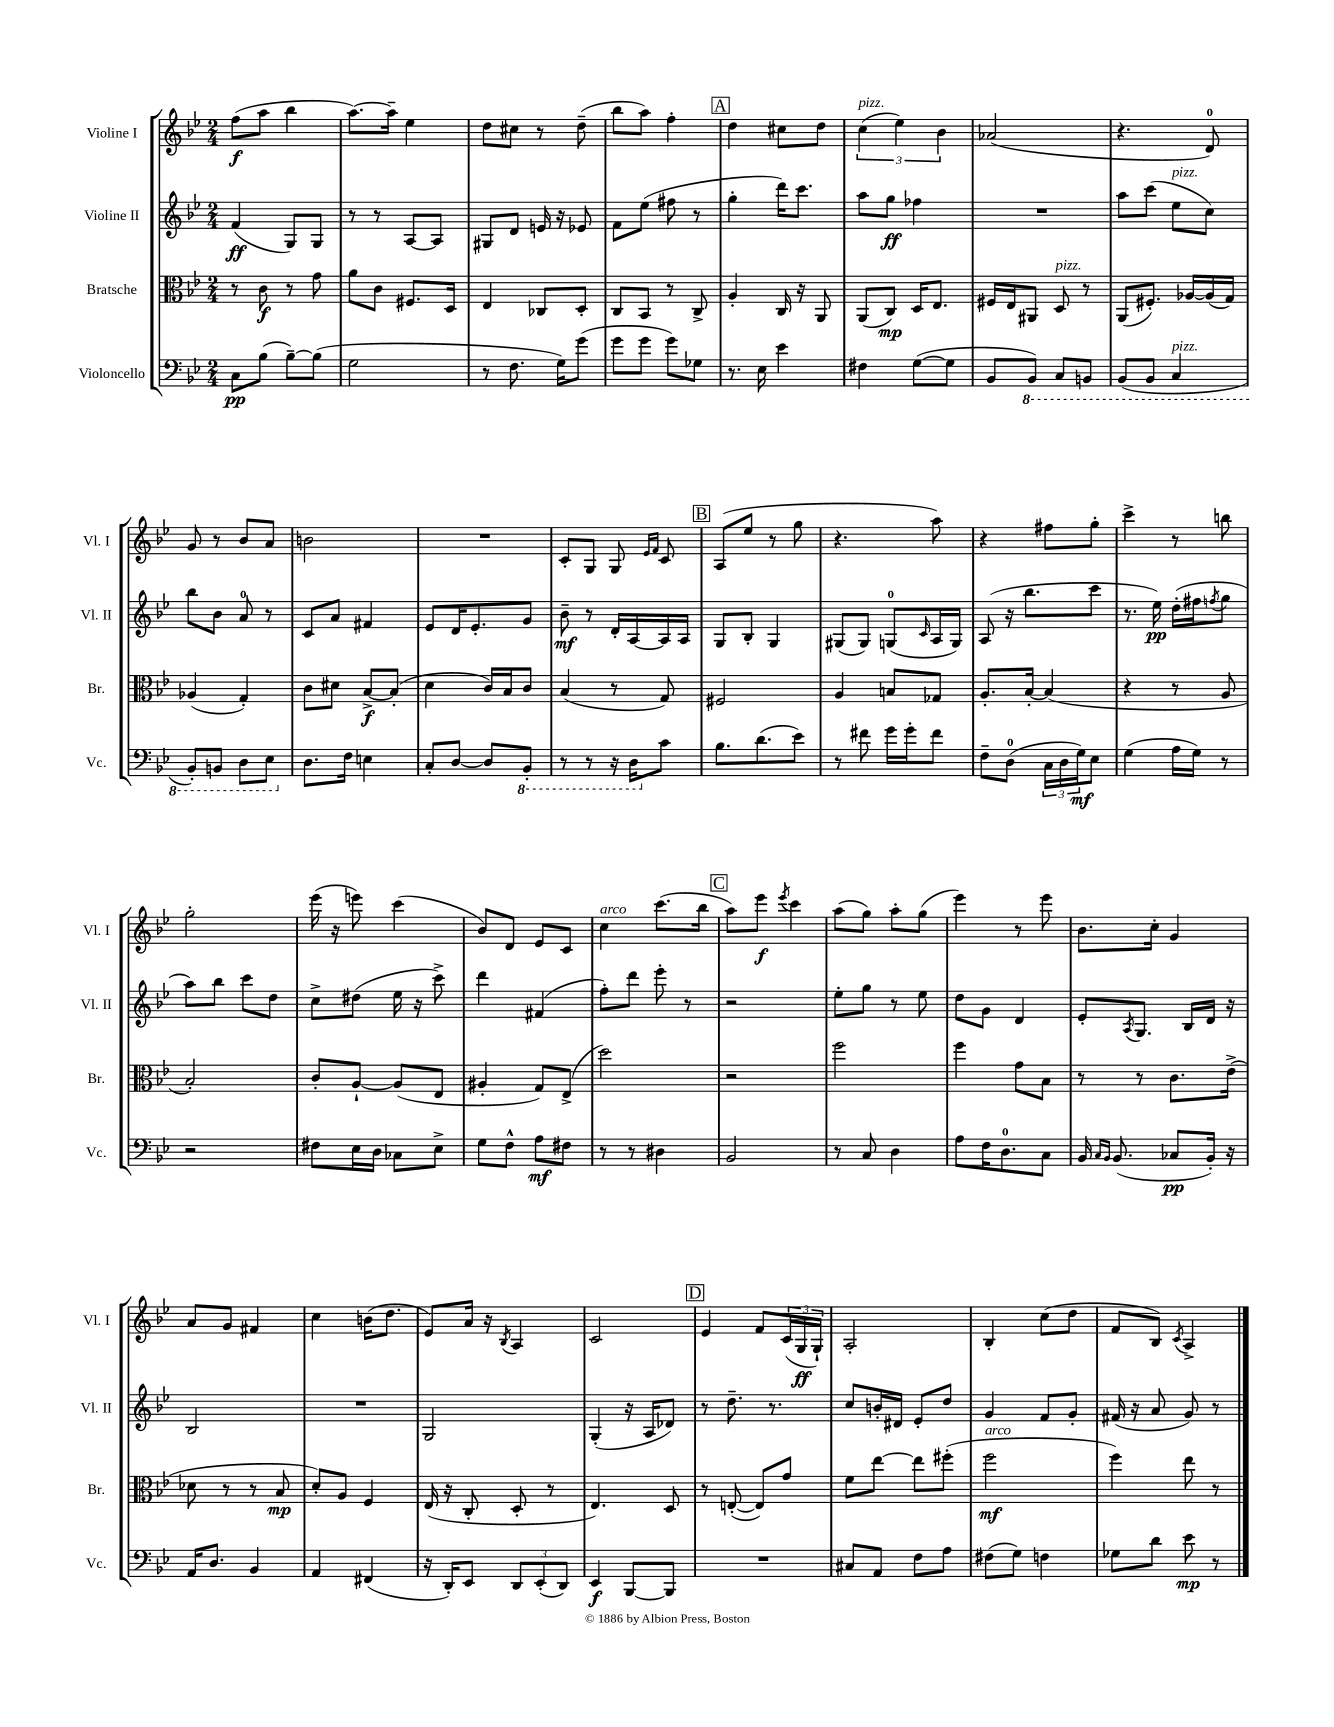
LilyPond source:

<<
\new StaffGroup <<
\new Staff = "s0" \with { instrumentName = "Violine I" shortInstrumentName = "Vl. I" } {
    \clef treble \key bes \major \numericTimeSignature \time 2/4
    f''8\f( a''8 bes''4 |
    a''8.~) a''16-- ees''4 |
    d''8 cis''8 r8 d''8--( |
    bes''8 a''8) f''4-. |
    \mark \markup { \box "A" } d''4 cis''8 d''8 |
    \tuplet 3/2 { c''4^\markup { \italic "pizz." }( ees''4) bes'4 } |
    aes'2( |
    r4. d'8-0) |
    g'8 r8 bes'8 a'8 |
    b'2 |
    R2 |
    c'8-. g8 g8 \grace { ees'16 f'16 } c'8 |
    \mark \markup { \box "B" } a8( ees''8 r8 g''8 |
    r4. a''8) |
    r4 fis''8 g''8-. |
    c'''4-> r8 b''8 |
    g''2-. |
    ees'''16( r16 e'''8) c'''4( |
    bes'8) d'8 ees'8 c'8 |
    c''4^\markup { \italic "arco" } c'''8.( bes''16 |
    \mark \markup { \box "C" } a''8) ees'''8\f \acciaccatura { ees'''8 } c'''4 |
    a''8( g''8) a''8-. g''8( |
    ees'''4) r8 ees'''8 |
    bes'8. c''16-. g'4 |
    a'8 g'8 fis'4 |
    c''4 b'16( d''8. |
    ees'8) a'16 r16 \acciaccatura { bes8 } a4 |
    c'2 |
    \mark \markup { \box "D" } ees'4 f'8 \tuplet 3/2 { c'16( g16\ff g16-!) } |
    a2-. |
    bes4-. c''8( d''8 |
    f'8 bes8) \acciaccatura { c'8 } a4-> \bar "|." |
}
\new Staff = "s1" \with { instrumentName = "Violine II" shortInstrumentName = "Vl. II" } {
    \clef treble \key bes \major \numericTimeSignature \time 2/4
    f'4\ff( g8) g8 |
    r8 r8 a8~ a8 |
    gis8 d'8 e'16 r16 ees'8 |
    f'8 ees''8( fis''8 r8 |
    \mark \markup { \box "A" } g''4-. d'''16) c'''8. |
    a''8 g''8\ff fes''4 |
    R2 |
    a''8 c'''8( ees''8^\markup { \italic "pizz." } c''8) |
    bes''8 bes'8 a'8-0 r8 |
    c'8 a'8 fis'4 |
    ees'8 d'16 ees'8.-. g'8 |
    bes'8--\mf r8 d'16-. a16~ a16 a16 |
    \mark \markup { \box "B" } g8 bes8-. g4 |
    gis8( gis8) g8-0( \grace { c'16 } a16 g16) |
    a8( r16 bes''8. c'''8 |
    r8. ees''16\pp) d''16-.( fis''16 \acciaccatura { f''8 } g''8 |
    a''8) bes''8 c'''8 d''8 |
    c''8-> dis''8( ees''16 r16 c'''8->) |
    d'''4 fis'4( |
    f''8-.) d'''8 ees'''8-. r8 |
    \mark \markup { \box "C" } r2 |
    ees''8-. g''8 r8 ees''8 |
    d''8 g'8 d'4 |
    ees'8-. \acciaccatura { a8 } g8. bes16 d'16 r16 |
    bes2 |
    R2 |
    g2 |
    g4-.( r16 a16 des'8) |
    \mark \markup { \box "D" } r8 d''8.-- r8. |
    c''8 b'16-. dis'16 ees'8-. d''8 |
    g'4 f'8 g'8-. |
    fis'16( r16 a'8 g'8) r8 \bar "|." |
}
\new Staff = "s2" \with { instrumentName = "Bratsche" shortInstrumentName = "Br." } {
    \clef alto \key bes \major \numericTimeSignature \time 2/4
    r8 c'8\f r8 g'8 |
    a'8 c'8 fis8. d16 |
    ees4 ces8 d8-. |
    c8 bes,8 r8 c8-> |
    \mark \markup { \box "A" } a4-. c16 r16 a,8 |
    a,8( c8\mp) d16 ees8. |
    fis16 ees16 ais,8 d8^\markup { \italic "pizz." } r8 |
    a,8( fis8.-.) aes16~ aes16( g16) |
    aes4( g4-.) |
    c'8 dis'8 bes8~->\f bes8-.( |
    d'4 c'16) bes16 c'8 |
    bes4( r8 g8) |
    \mark \markup { \box "B" } fis2 |
    a4 b8 ges8 |
    a8.-. bes16~-. bes4( |
    r4 r8 a8 |
    bes2-.) |
    c'8-. a8~-! a8( ees8 |
    ais4-. g8) ees8->( |
    d''2) |
    \mark \markup { \box "C" } r2 |
    f''2 |
    f''4 g'8 bes8 |
    r8 r8 c'8. ees'16->( |
    des'8 r8 r8 bes8\mp |
    d'8-.) a8 f4 |
    ees16( r16 c8-. d8-. r8 |
    ees4.) d8 |
    \mark \markup { \box "D" } r8 e8~-.( e8) g'8 |
    f'8 ees''8~ ees''8 fis''8-.( |
    f''2\mf^\markup { \italic "arco" } |
    f''4) ees''8 r8 \bar "|." |
}
\new Staff = "s3" \with { instrumentName = "Violoncello" shortInstrumentName = "Vc." } {
    \clef bass \key bes \major \numericTimeSignature \time 2/4
    c8\pp bes8( bes8~--) bes8( |
    g2 |
    r8 f8. g16) g'8( |
    g'8 g'8 g'8) ges8 |
    \mark \markup { \box "A" } r8. ees16 ees'4 |
    fis4 g8~( g8 |
    bes,8 \ottava #-1 bes,,8) c,8 b,,8 |
    bes,,8( bes,,8 c,4^\markup { \italic "pizz." } |
    bes,,8-.) b,,8 d,8 ees,8 \ottava #0 |
    d8. f16 e4 |
    c8-. d8~ d8 \ottava #-1 bes,,8-. |
    r8 r8 r16 d,16 \ottava #0 c'8 |
    \mark \markup { \box "B" } bes8. d'8.( ees'8) |
    r8 fis'8 g'16 g'16-. fis'8 |
    f8-- d8-0( \tuplet 3/2 { c16 d16 g16\mf) } ees8 |
    g4( a16 g16) r8 |
    r2 |
    fis8 ees16 d16 ces8 ees8-> |
    g8 f8-^ a8\mf fis8 |
    r8 r8 dis4 |
    \mark \markup { \box "C" } bes,2 |
    r8 c8 d4 |
    a8 f16 d8.-0 c8 |
    bes,16 \grace { c16 bes,16 } bes,8.( ces8\pp bes,16-.) r16 |
    a,16 d8. bes,4 |
    a,4 fis,4( |
    r16 d,16-.) ees,8 \tuplet 3/2 { d,8 ees,8-.( d,8) } |
    ees,4\f bes,,8~ bes,,8 |
    \mark \markup { \box "D" } R2 |
    cis8 a,8 f8 a8 |
    fis8( g8) f4 |
    ges8 d'8 ees'8\mp r8 \bar "|." |
}
>>
>>
\layout { \context { \Score \remove "Bar_number_engraver" } }
